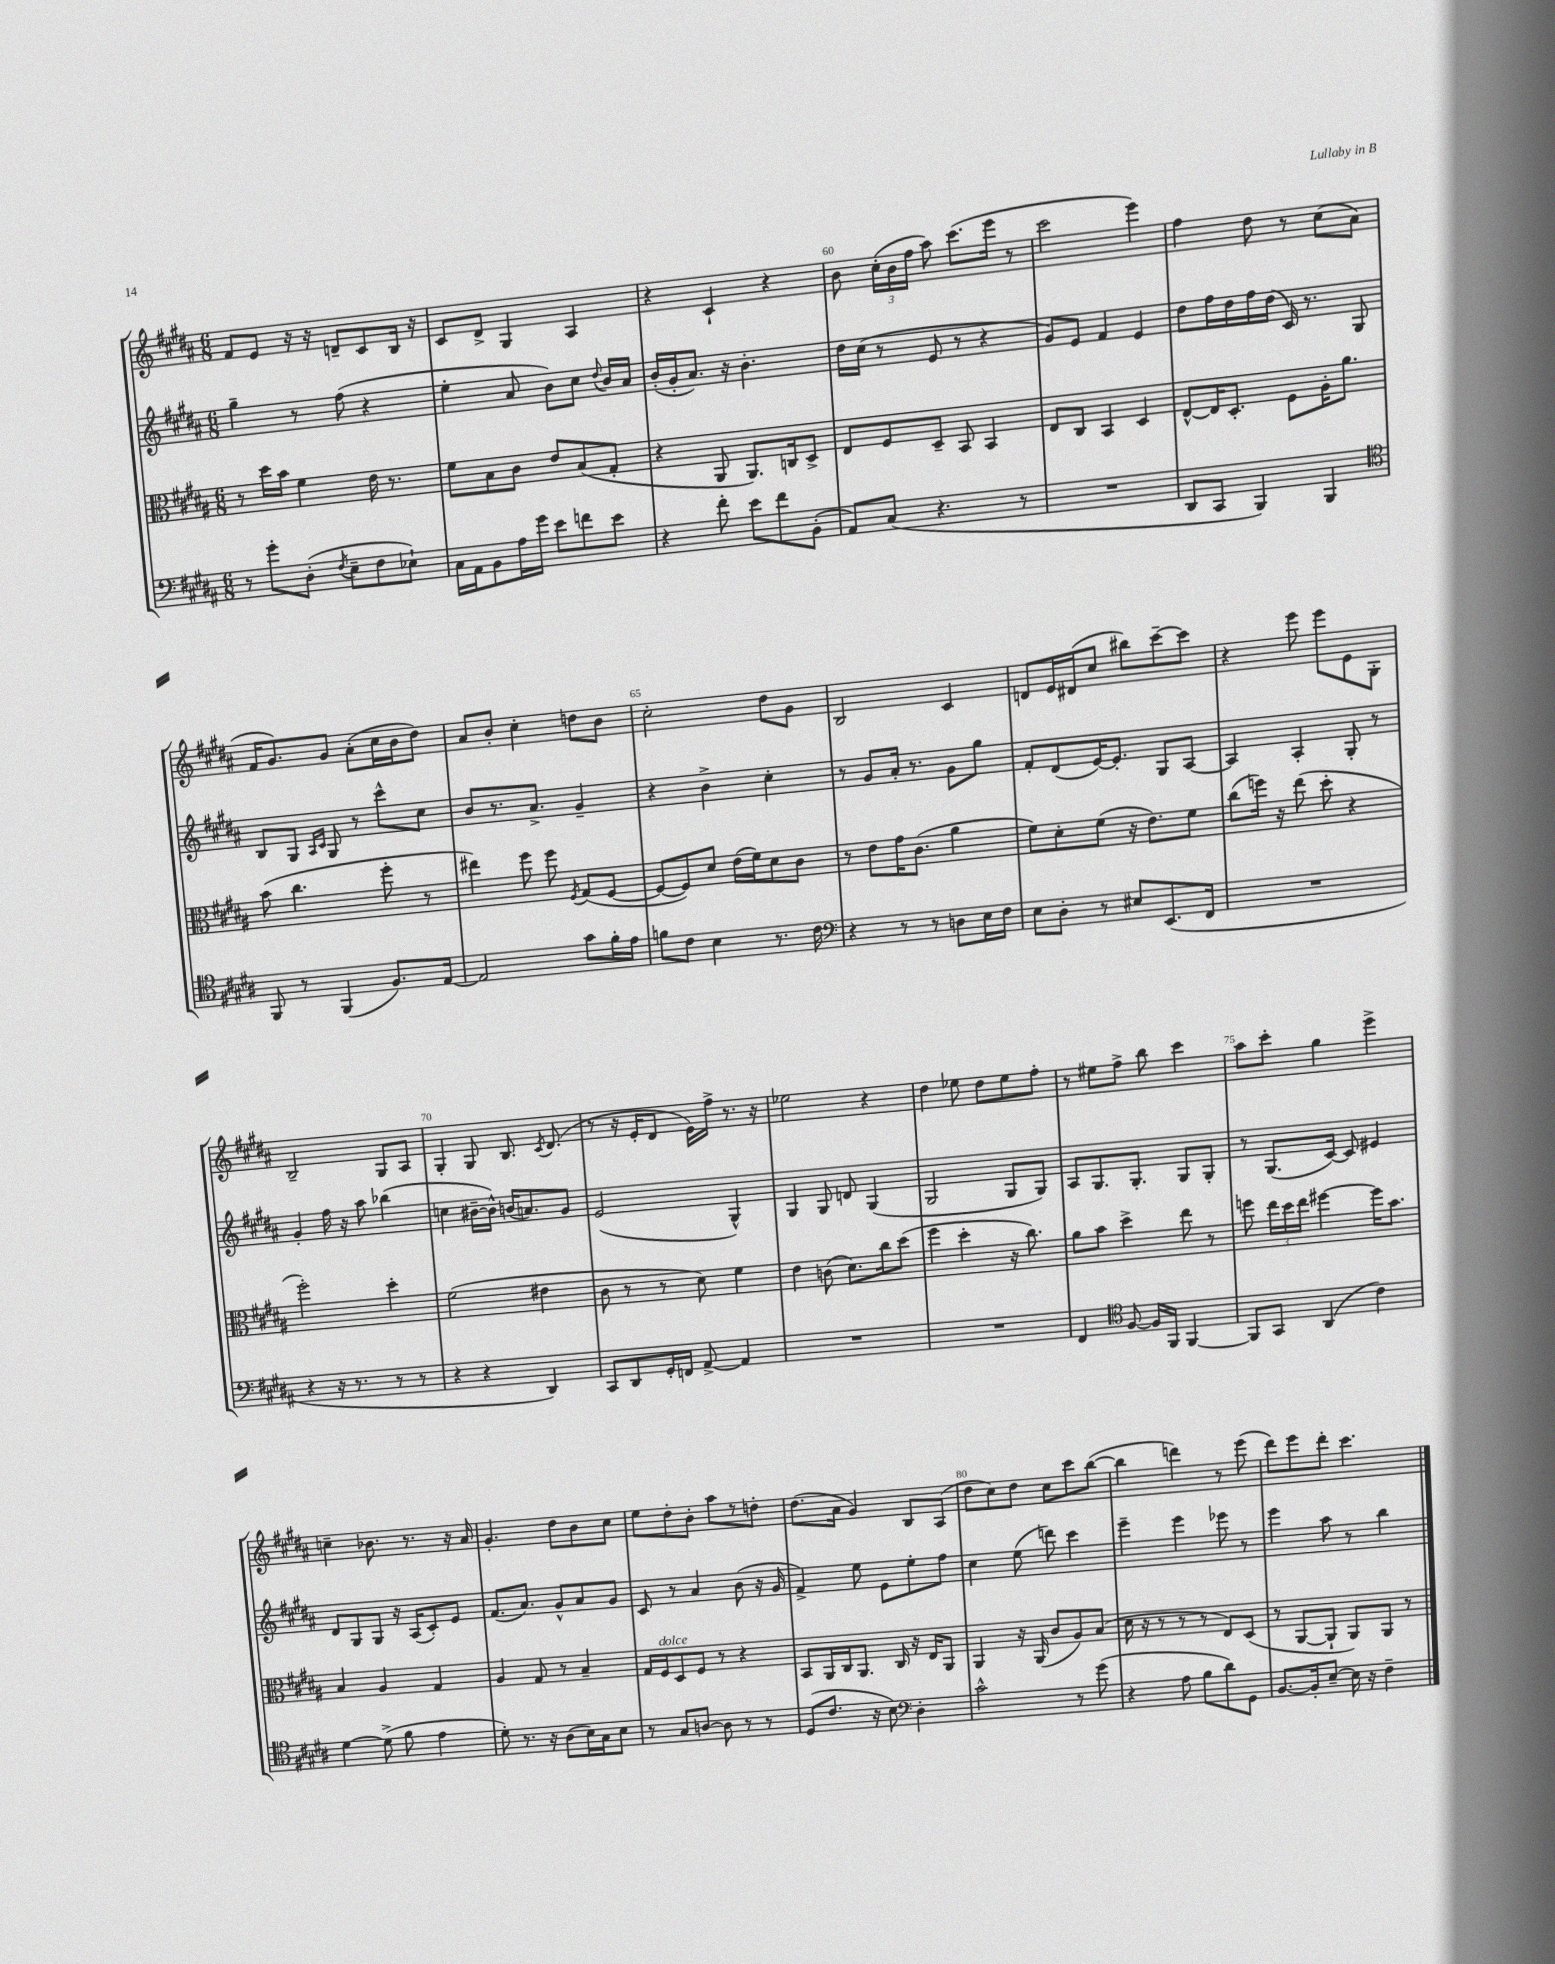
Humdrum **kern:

**kern	**kern	**kern	**kern
*staff4	*staff3	*staff2	*staff1
*clefF4	*clefC3	*clefG2	*clefG2
*k[f#c#g#d#a#]	*k[f#c#g#d#a#]	*k[f#c#g#d#a#]	*k[f#c#g#d#a#]
*M6/8	*M6/8	*M6/8	*M6/8
8r	8r	4gg#~	8f#
8g#'	16dd#	.	8e
.	16b	.	.
(8D#'	4f#	8r	16r
.	.	.	16r
8qF#	.	.	.
8E~	.	(8ff#	8d~
8F#	16e	4r	8c#
.	8.r	.	.
8E-`)	.	.	16B
.	.	.	16r
=	=	=	=
16C#	8f#	4ee'	8c#
16AA#	.	.	.
8BB	8B	.	8d#^
16A#	8c#	8a#	4G#
16g#	.	.	.
8e	8e	8b)	.
8f	(8B	8cc#	4A#
.	.	8qqdd#	.
8e	8G#'	16b	.
.	.	16a#	.
=	=	=	=
4r	4r	(16b'	4r
.	.	16g#'	.
.	.	8.a#)	.
8f#'	8AA#	.	4c#`
.	.	16r	.
8e	8.AA#)	4.b'	.
8f#	.	.	4r
.	16C	.	.
(8BB'	8D#^	.	.
=	=	=	=
8AA#)	8E	16dd#	8b
.	.	(16cc#	.
(8C#	8F#	8r	(24cc#'
.	.	.	24b
.	.	.	24ff#
4.r	8D#~	8e	8aa#)
.	8BB	8r	(8.ccc#
.	4BB	4r	.
.	.	.	16eee
8r	.	.	8r
=	=	=	=
2.r	8E	8g#)	2ccc#
.	8C#	8e	.
.	4BB	4f#	.
.	4D#	4e	4eee)
=	=	=	=
8DD#	[8E^^	8dd#	4ff#
8CC#	16E]	16ff#	.
.	8.D#'	16dd#	.
4BBB)	.	16ff#	8dd#
.	.	(16dd#	.
.	8F#	16c#)	8r
.	.	8.r	.
4BBB	16A#'	.	(8cc#
.	8.a#	.	.
.	.	8G#	8a#
=	=	=	=
*clefC4	*	*	*
8FF#	(8b	8B	16f#
.	.	.	8.g#)
8r	4.cc#	8G#	.
.	.	16qqA#	.
.	.	16qqc#	.
(4FF#	.	8G#	8g#
.	.	8r	(8a#'
8.F#)	8ff#'	8ccc#^^	16cc#
.	.	.	16b
.	8r	8cc#	8dd#)
[16E	.	.	.
=	=	=	=
2E]	4ee#)	8b	8a#
.	.	8.r	8b'
.	8ff#	.	4cc#'
.	.	8.a#^	.
.	8ff#	.	.
.	8qF#	.	.
8g#	(8G#	4g#~	8dd
16f#'	[8F#	.	8b
16e	.	.	.
=	=	=	=
8f	8F#_	4r	2cc#'
8c#	8F#])	.	.
4B	8d#	4b^	.
.	(16e	.	.
.	16f#)	.	.
8.r	8d#	4cc#'	8dd#
.	8c#	.	8g#
16c#	.	.	.
=	=	=	=
*clefF4	*	*	*
4r	8r	8r	2B
.	8e	8g#	.
8r	16g#	16a#'	.
.	(8.c#	8.r	.
8r	.	.	.
8D	4a#	8g#	4c#
16E	.	8gg#	.
16F#	.	.	.
=	=	=	=
8E	8f#)	8f#'	8d
8D#'	8d#'	(8d#	16e
.	.	.	(16d#
8r	(8f#	[16e)	8cc#
.	.	8.e']	.
8E#	16r	.	8bb#)
.	8.e)	.	.
(8.EE	.	8G#	[8ccc#~
.	8f#	[8A#	8ccc#]
16FF#	.	.	.
=	=	=	=
2.r	(8cc#	4A#]	4r
.	16ff)	.	.
.	16r	.	.
.	(8ee	4A#'	8eee
.	8dd#'	.	8eee
.	4r	8G#'	8e
.	.	8r	8G#'
=	=	=	=
4r	2ff#')	4g#'	2B~
16r	.	16ff#	.
8.r	.	16r	.
.	.	8aa#	.
8r	4dd#'	(4bb-	8G#
8r	.	.	8A#
=	=	=	=
4r	(2f#	4cc	4G#'
4r	.	[16b#~	8G#
.	.	16b#^^])	.
.	.	(16b	8.B
.	.	8.a)	.
4DD#)	4e#	.	.
.	.	.	8qc#
.	.	.	(8.d#
.	.	8g#	.
=	=	=	=
8CC#	8c#	(2e	8r
8DD#	8r	.	16r
.	.	.	16e'
16GG#'	8r	.	8d#
16FF	.	.	.
[8AA#^	8d#)	.	16e)
.	.	.	16ff#^
4AA#]	4f#	4G#^^)	8.r
.	.	.	16r
=	=	=	=
2.r	4e	4G#	2ee-
.	(8c	8G#	.
.	8.d#)	8d	.
.	.	(4G#	4r
.	16cc#	.	.
.	(8dd#	.	.
=	=	=	=
2.r	4ff#	2G#	4dd#
.	4dd#'	.	8ee-
.	.	.	8dd#
.	16r	8G#	8ee-
.	8.cc#)	.	.
.	.	8G#)	8ff#'
=	=	=	=
4FF#	8a#	8A#	8r
.	8b	8.G#	8ee#
*clefC4	*	*	*
[8F#	4dd#^	.	8ff#^
.	.	8.G#'	.
16F#]	.	.	8bb
16FF#	.	.	.
[4FF#	8ee	8G#	4ccc#
.	8r	8G#'	.
=	=	=	=
8FF#]	8ff	8r	8aa#
8GG#	24ee	(8.G#	8ccc#'
.	24dd#	.	.
.	24ee	.	.
(4AA#	[4ff#	.	4gg#
.	.	[16c#)	.
.	.	8c#]	.
4c#)	16ff#]	4e#	4eee^
.	8.b	.	.
=	=	=	=
[4d#	4B	8d#	4cc~
.	.	8G#	.
(8d#^]	4A#	8G#	8.b-
8f#	.	16r	.
.	.	(16A#	8.r
4e	4G#	8c#')	.
.	.	8e	16r
.	.	.	16a#
=	=	=	=
8d#')	4A#	(8.f#	4.g#'
8.r	.	.	.
.	.	8.a#)	.
.	8G#	.	.
16r	.	.	.
(8A#	8r	8g#^^	8dd#
16B)	4B~	8a#	8b
16G#	.	.	.
8B	.	8g#	8cc#
=	=	=	=
8r	16G#	8c#	8ee
.	16F#	.	.
8G#	8D#	8r	8dd#'
[8A	8F#	4a#	8b'
8A]	8r	.	8aa#
8r	4r	(8b	8r
8r	.	16r	8dd'
.	.	16g#	.
=	=	=	=
(8D#	8BB	4f#^)	(8.dd#
8.c#	16AA#	.	.
.	16C#	.	16a#
.	8.AA#	8ee	4g#)
16r	.	.	.
8B)	.	8e	.
.	16C#	.	.
*clefF4	*	*	*
4D#'	16r	8ee'	8B
.	16E	.	.
.	8AA#	8ff#	(8A#
=	=	=	=
2c#^^	4AA#	4cc#	8dd#
.	.	.	8cc#)
.	16r	(8ee	8dd#
.	(16AA#	.	.
.	8c#	8ddd)	8cc#
8r	8A#)	4ccc#	8ccc#
(8g#	(8B	.	([8bb
=	=	=	=
4r	16d#	4eee~	4bb]
.	16r	.	.
.	8r	.	.
8A#	8r	4eee	4ddd)
8B	8r	.	.
8d#)	8E)	8eee-	8r
8GG#	(8D#	8r	(8eee
=	=	=	=
[8.BB	8r	4eee	8ddd#)
.	[8AA#	.	8eee
16BB']	.	.	.
[8E~	8AA#`]	8aa#	8ddd#'
16E]	8AA#)	8r	4.ccc#
16r	.	.	.
4F#~	8AA#	4bb	.
.	8r	.	.
==	==	==	==
*-	*-	*-	*-
